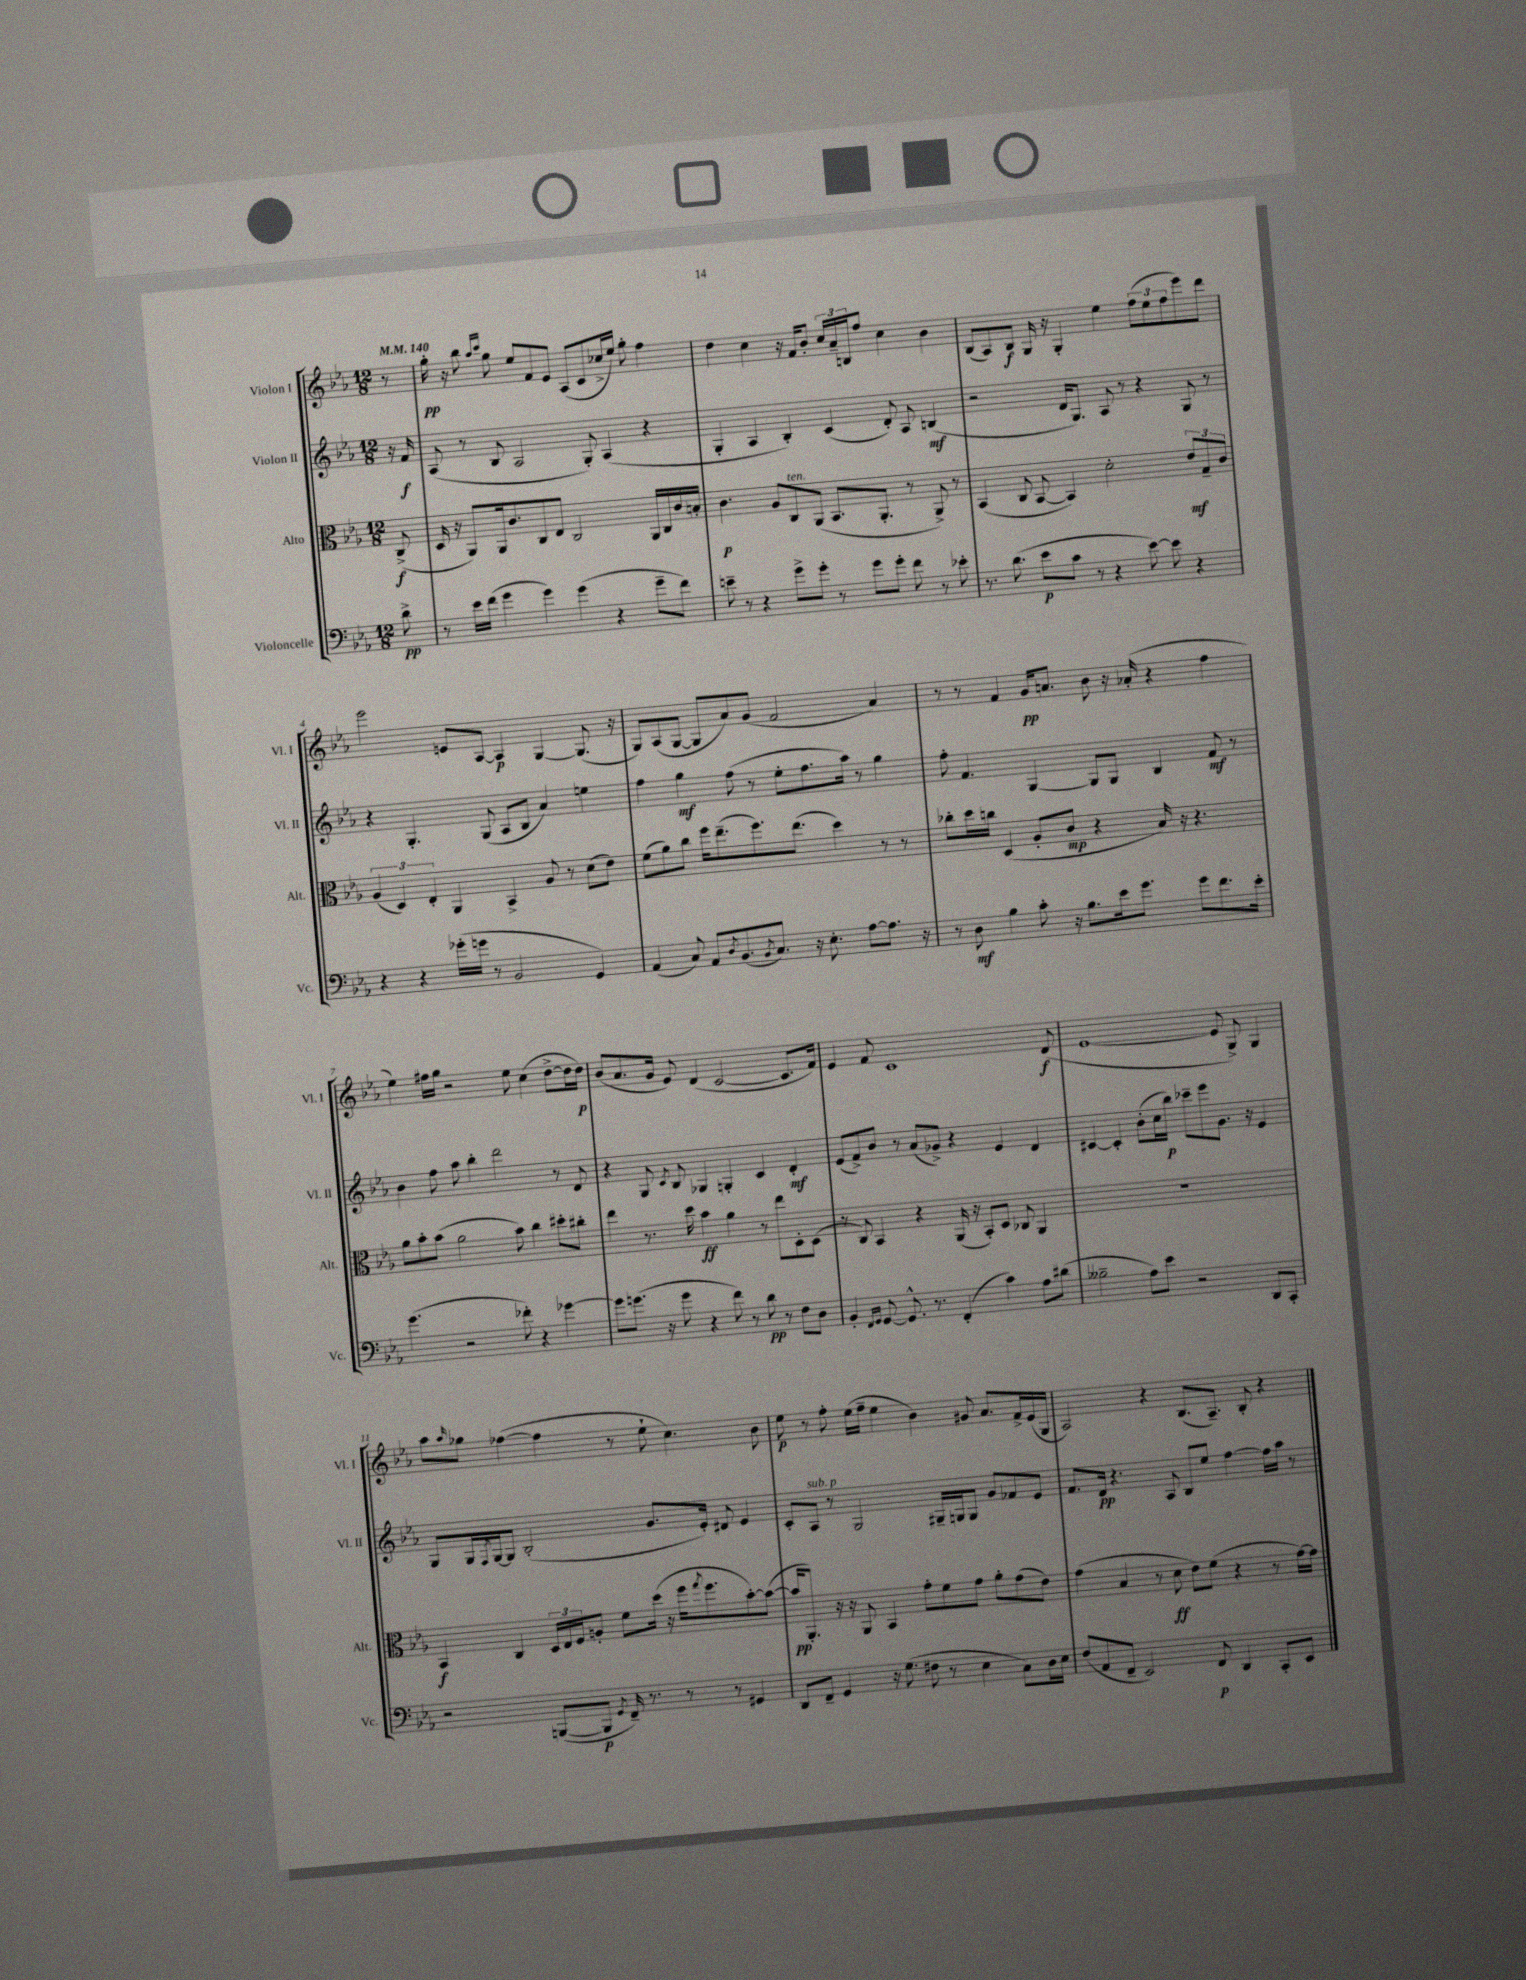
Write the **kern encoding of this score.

**kern	**kern	**kern	**kern
*staff4	*staff3	*staff2	*staff1
*clefF4	*clefC3	*clefG2	*clefG2
*k[b-e-a-]	*k[b-e-a-]	*k[b-e-a-]	*k[b-e-a-]
*M12/8	*M12/8	*M12/8	*M12/8
*MM140	*MM140	*MM140	*MM140
8d^\	(8C^/	16r	8r
.	.	16f/	.
=	=	=	=
8r	16D/	(8A-/	16gg'\
.	16r	.	16r
16e-\LL	8AA-/L)	8r	8bb-\
(16f\JJ	.	.	.
.	.	.	16qqaa-/LL
.	.	.	16qqccc/JJ
4g\	16AA-/k	8B-/	8gg\
.	8.c/	.	.
.	.	2A-/	8ee-/L
4g\)	8C/	.	8f/
.	8E-/J	.	8e-/J
(4g\	2C/	.	(8A-/L
.	.	8G'/)	8c/
4r	.	(4A-/	16cc-^/L
.	.	.	16ee-/JJ)
.	.	.	8gg'\
8g~\L	16AA-/LL	4r	4ff\
.	16C/	.	.
8f\J)	16c/	.	.
.	16B'/JJ	.	.
=	=	=	=
8e~\	4.c\	4G'/	4dd\
8r	.	.	.
4r	.	4A-/	4cc\
.	8A-/L	.	.
8g^\L	8C/	4B-'/)	16r
.	.	.	16f/LK
8g'\J	(8AA-/J	.	8b-'/J
8r	8.BB-/L	(4c/	24cc/LL
.	.	.	24a-~/
.	.	.	24B/J
8g\L	.	.	8ff/J
.	8.AA-'/J	.	.
8g'\J	.	8d'/)	4cc\
8f\	8r	8A-/	.
8r	8AA-^/)	(4B/	4b-\
8e-'\	8r	.	.
=	=	=	=
8.r	(4BB-/	2r	(8B-/L
.	.	.	8A-/)
(8.d\	.	.	.
.	8C/	.	8B-/J
8e-\L	[8BB-/	.	16G/
.	.	.	16r
8c\J	4BB-/])	16d/LK	4G'/
.	.	8.G/J)	.
8r	.	.	.
4r	2d'\	8A-/	4ee-\
.	.	8r	.
[8e-\)	.	4r	(12ff\L
.	.	.	12ee-\
8e-\]	.	.	.
.	.	.	12ff\
4r	12e-/L	8G/	8eee-\)
.	12G~/	.	.
.	.	8r	8ddd\J
.	12c/J	.	.
=	=	=	=
4r	(6A-/	4r	2eee-\
.	6D/)	.	.
4r	.	4.G'/	.
.	6E-'/	.	.
(16g-'\LL	4AA-/	.	8e/L
16g\JJ	.	.	.
8r	.	(8G/	[8A-/J
2BB-/	4BB-^/	8A-/L	4A-/]
.	.	8B-/J	.
.	8A-/	4a-/)	[4G/
.	8r	.	.
4GG/)	(8d\L	4ee\	(8.G/]
.	8e-\J)	.	.
.	.	.	16r
=	=	=	=
(4AA-/	(8f\L	4ff\	8G/L)
.	8a-\)	.	(8A-/
8C/)	8cc\J	4gg\	[8G/J
8AA-/L	16ff\LK	.	8G/]L
.	(8.ee-~\	.	.
8qD/	.	.	.
(8.BB-/	.	(8ff\	8a-/)
.	8.ff\)	8r	(8g/J
8qBB-/	.	.	.
8.C/J)	.	.	.
.	.	8ee-'\L	2f/
.	(8.ee-\J	.	.
16r	.	8.ff\	.
8.E-'\	.	.	.
.	4dd\)	.	.
.	.	16aa-\Jk)	.
[8A-\L	.	8r	.
8.A-\]J	8r	4gg\	4a-/)
.	8r	.	.
16r	.	.	.
=	=	=	=
8r	8cc-'\L	8ff'\	8r
8D\	16dd\L	4.f/	8r
.	16cc\JJ	.	.
4B-\	(4D/	.	4f/
8c'\	8A-'/L	[4G/	16g/LK
.	.	.	8.a/J
16r	8c/J	.	.
8.B-\L	.	.	.
.	4r	8G/]L	8b-\
16e-\k	.	8G/J	16r
8.g\J	.	.	(16a-'/
.	16B-/)	4B-/	4r
.	16r	.	.
8g\L	4.r	.	.
8.f\	.	8f/	4ff\
.	.	8r	.
16e-'\Jk	.	.	.
=	=	=	=
(4.g\	8a-\L	4b-\	4ee-\)
.	8b-'\	.	.
.	(8b-\J	8ff\	16ff#\LL
.	.	.	16gg\JJ
2r	2a-\	8aa-\	2r
.	.	4bb-'\	.
.	.	2ddd\	.
8f-'\)	8b-\)	.	8ee-\
4r	4cc\	.	(4cc\
[4g-\	8dd#'\L	8r	[8dd^\L
.	8cc#'\J	8d/	16dd\]L
.	.	.	16dd\JJ)
=	=	=	=
8g-\]L	4ee-\	4r	(8b-/L
(8.g\J	.	.	8.a-/
.	8.r	8G/	.
16r	.	.	16g/Jk
.	.	8qc/	.
8g\	.	8B-/	8e-/)
.	16dd\	.	.
4r	4b-\	4G-/	(4d/
8f\)	4a-\	4G'/	[2c/
8r	.	.	.
8d\	8r	4c/	.
8r	8ee-\L	.	.
8F\L	8D'\	4d'/	8.c/]L
8D\J	(8D\J	.	.
.	.	.	16f/Jk)
=	=	=	=
4BB-'/	8r	(8e-/L	4e-/
.	8C/)	8f^/)	.
16qqFF/LL	.	.	.
16qqGG/JJ	.	.	.
[8GG/	4BB-/	8b-/J	8f/
8.GG^^/]	.	8r	1c
.	4r	(8a-/L	.
8.r	.	.	.
.	.	8g-^/J)	.
(4FF'/	(16AA-/	4r	.
.	16r	.	.
.	8BB-'/L)	.	.
4c\)	8D/J	4e-/	.
.	8C-/	.	.
8A-\L	4AA-/	4d/	.
(8d#\J	.	.	(8d/
=	=	=	=
2B--~\	1.r	[4c#/	[1e-
.	.	4c#'/]	.
8A-\L)	.	(8b-'\L	.
8e-\J	.	16cc\L	.
.	.	16bb-\JJ)	.
2r	.	8ccc-~\L	.
.	.	8eee-\	.
.	.	8.g\J	8e-/]
.	.	.	8G^/)
.	.	16r	.
8DD/L	.	4e-/	4G/
8CC'/J	.	.	.
=	=	=	=
2r	4BB-/	8G/L	8aa-\L
.	.	.	16qqaa-/
.	.	16G/L	8gg-\J
.	.	8qF/	.
.	.	[16G/J	.
.	4C/	8G/]J	([4ff-\
.	.	(2B-'/	.
([8BBB/L	24D/LL	.	4ff-\]
.	24E-/	.	.
.	24F/J	.	.
8BBB/]J	8A'/J	.	.
8qGG/	.	.	.
16FF~/)	8f\L	.	8r
8.r	.	.	.
.	(16dd\Jk	8.g/L	8ee-`\
.	16r	.	.
8r	16ff\LK	.	4.cc\)
.	8qgg/	.	.
.	8.ff\	16e-'/Jk)	.
8r	.	8d#/	.
4GG#/	[8b-'\)	4e-/	.
.	(8b-\_J	.	8b-\
=	=	=	=
8DD/L	16b-/]LK	8c'/L	8ee-\
.	8.AA-'/J)	.	.
8FF~/J	.	8A-/J	8r
4GG/	16r	8r	8ff'\
.	16r	.	.
.	8AA-/	2G/	(16ee-\LL
.	.	.	16ff~\JJ
16r	4BB-/	.	4ee-\
(8.G\	.	.	.
8F#\	8g'\L	.	4b-\)
8r	8f\	16G#~/LL	.
.	.	16G/J	.
4E-\	8g\J	8G/J	8g#/
.	8a-'\L	8g/L	8.a-/L
8C\L)	(8g\	8f-/	.
.	.	.	16f^/L
16D\L	8e-\J)	8e-/J	(16e-/
16E-\JJ	.	.	16G/JJ
=	=	=	=
(8F/L	(4g\	8.f/L	2A-/)
8AA-/	.	.	.
.	.	16d/Jk	.
8FF~/J	4B-/	4.r	.
2EE-/)	.	.	.
.	8r	.	4r
.	8d\	8A-/	.
.	8e-\L)	8B-/L	(8.B-/L
8FF/	(8f\J	8ee-/J	.
.	.	.	8.A-~/J)
4DD/	4r	[4ff\	.
.	.	.	8B-'/
8CC'/L	8r	16ff\]LL	4r
.	.	16aa-\JJ	.
8EE-/J	[16g\LL)	8r	.
.	16g\]JJ	.	.
==	==	==	==
*-	*-	*-	*-
